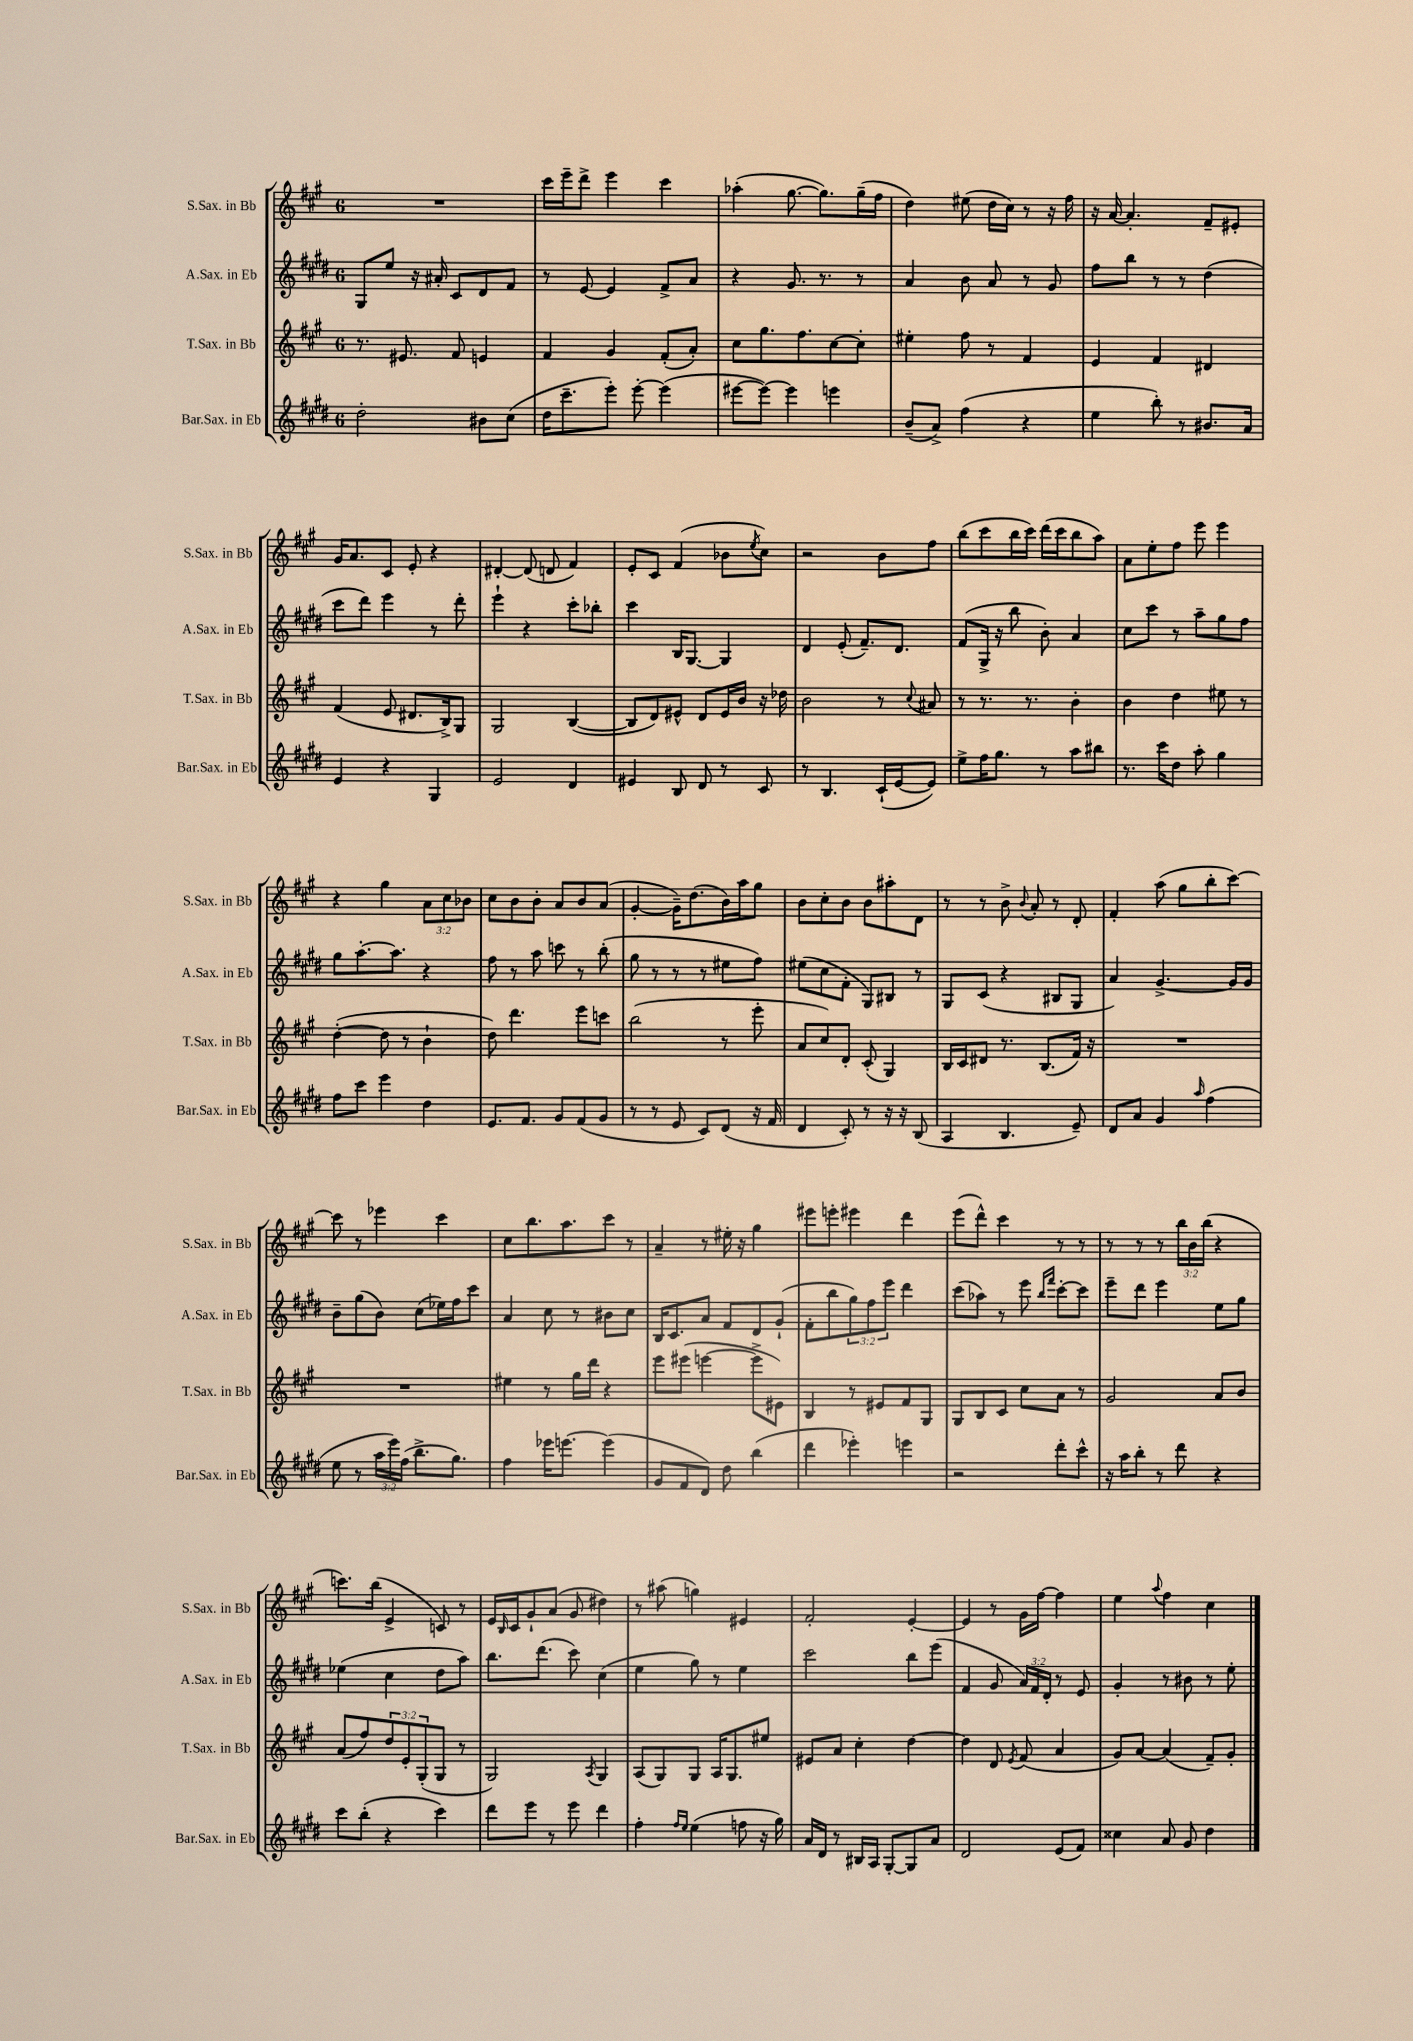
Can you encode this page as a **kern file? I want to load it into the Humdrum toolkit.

**kern	**kern	**kern	**kern
*staff4	*staff3	*staff2	*staff1
*clefG2	*clefG2	*clefG2	*clefG2
*k[f#c#g#d#]	*k[f#c#g#]	*k[f#c#g#d#]	*k[f#c#g#]
*M6/8	*M6/8	*M6/8	*M6/8
2dd#'	8.r	8G#	2.r
.	.	8ee	.
.	8.e#	.	.
.	.	16r	.
.	.	16a#'	.
.	8f#	8c#	.
8b#	4e	8d#	.
(8cc#	.	8f#	.
=	=	=	=
16dd#	4f#	8r	16ccc#
8.ccc#~	.	.	16eee~
.	.	[8e	8ddd^
8eee')	4g#	4e]	4eee
[8eee'	.	.	.
(4eee]	(8f#'	8f#^	4ccc#
.	8a')	8a	.
=	=	=	=
[8eee#	8cc#	4r	(4aa-'
8eee#_)	8.gg#	.	.
4eee#]	.	8.g#	[8.gg#
.	8.ff#	.	.
.	.	8.r	8.gg#])
4eee	[8cc#	.	.
.	8cc#']	8r	(16gg#~
.	.	.	16ff#
=	=	=	=
(8b~	4ee#'	4a	4dd)
8a^)	.	.	.
(4ff#	8ff#	8b	(8ee#
.	8r	8a	16dd
.	.	.	16cc#)
4r	4f#	8r	8r
.	.	8g#	16r
.	.	.	16ff#
=	=	=	=
4ee	4e	8ff#	16r
.	.	.	[16a
.	.	8bb	4.a']
8bb')	4f#	8r	.
8r	.	8r	.
8.b#	4d#	(4dd#	8f#~
.	.	.	8e#'
16a	.	.	.
=	=	=	=
4e	(4f#	8ccc#	16g#
.	.	.	8.a
.	.	8ddd#)	.
4r	8e	4eee	8c#
.	8.d#	.	8e'
4G#	.	8r	4r
.	16B^)	.	.
.	8G#	8ddd#'	.
=	=	=	=
2e	2G#	4eee`	[4d#'
.	.	4r	(8d#]
.	.	.	8d
4d#	([4B	8ccc#'	4f#)
.	.	8bb-'	.
=	=	=	=
4e#	8B]	4ccc#	8e'
.	8d)	.	8c#
8B	8e#^^	16B	(4f#
.	.	[8.G#	.
8d#	8d	.	.
8r	16e#	4G#]	8b-
.	16b	.	.
.	.	.	8qee
8c#	16r	.	8cc#)
.	16dd-	.	.
=	=	=	=
8r	2b	4d#	2r
4.B	.	.	.
.	.	(8e'	.
.	.	8.f#~)	.
(16c#`	8r	.	8b
[16e	.	8.d#	.
.	8qqcc#	.	.
8e])	8a#	.	8ff#
=	=	=	=
8ee^	8r	(8f#	(8bb
16ff#	8.r	16G#^	8ccc#
8.gg#	.	16r	.
.	.	8bb	16bb
.	8.r	.	16ccc#)
8r	.	8b')	(16ddd
.	.	.	16ccc#
8aa	4b'	4a	8bb
8bb#	.	.	8aa)
=	=	=	=
8.r	4b	8cc#	8a
.	.	8ccc#	8ee'
16ccc#	.	.	.
8dd#	4dd	8r	8ff#
8aa'	.	8aa~	8eee
4gg#	8ee#	8gg#	4eee
.	8r	8ff#	.
=	=	=	=
8ff#	([4dd'	8gg#	4r
8ccc#	.	[8.aa'	.
4eee	8dd]	.	4gg#
.	.	8.aa]	.
.	8r	.	.
4dd#	4b`	4r	12a
.	.	.	12cc#
.	.	.	12b-
=	=	=	=
8.e	8dd)	8ff#	8cc#
.	4.ddd	8r	8b
8.f#	.	.	.
.	.	8aa	8b'
8g#	.	8ccc	8a
(8f#	8eee	8r	8b
8g#	8ccc	(8bb'	(8a
=	=	=	=
8r	(2bb	8gg#	[4g#'
8r	.	8r	.
8e	.	8r	16g#~])
.	.	.	(8.dd
8c#)	.	8r	.
(8d#	8r	8ee#	16b)
.	.	.	16aa
16r	8eee'	8ff#)	8gg#
16f#	.	.	.
=	=	=	=
4d#	8a	(8ee#	8b
.	8cc#)	8cc#	8cc#'
8c#')	8d'	8f#'	8b
8r	(8c#'	8G#)	8b
16r	4G#)	8B#	8aa#'
16r	.	.	.
(8B	.	8r	8d
=	=	=	=
4A	16B	8G#	8r
.	16c#	.	.
.	8d#	(8c#	8r
4.B	8.r	4r	8b^
.	.	.	8qqb
.	.	.	8a'
.	(8.B	.	.
.	.	8B#	8r
8e~)	16f#)	8G#	8d'
.	16r	.	.
=	=	=	=
8d#	2.r	4a)	4f#'
8a	.	.	.
4g#	.	[4.g#^	(8aa
.	.	.	8gg#
16qqaa	.	.	.
(4ff#	.	.	8bb'
.	.	16g#]	[8ccc#)
.	.	16g#	.
=	=	=	=
8ee	2.r	8b~	8ccc#]
8r	.	(8gg#	8r
24aa	.	8b)	4eee-
24eee)	.	.	.
(24ff#	.	.	.
8.bb^	.	(8cc#	.
.	.	16ee-)	4ccc#
8.gg#)	.	16ff#	.
.	.	8ccc#	.
=	=	=	=
4ff#	4ee#	4a	8cc#
.	.	.	8.bb
16eee-	8r	8cc#	.
[8.eee	.	.	8.aa
.	16gg#	8r	.
.	16ddd	.	.
(4eee]	4r	8b#	8ccc#
.	.	8cc#	8r
=	=	=	=
8g#	8eee	16B	4a~
.	.	8.c#	.
8f#	(8eee#	.	.
8d#)	[4eee	8a	8r
8dd#	.	8f#	16ee#'
.	.	.	16r
(4bb	8eee^]	8d#	4gg#
.	8e#)	(8g#`	.
=	=	=	=
4ddd#	4B	8f#'	8eee#
.	.	8bb	8eee'
4eee-')	8r	12gg#)	4eee#
.	.	12ff#	.
.	8e#	.	.
.	.	12eee	.
4eee	8f#	4ddd#	4ddd
.	8G#	.	.
=	=	=	=
2r	8G#	(8ccc#	(8eee
.	8B	8aa-)	8ddd^^)
.	8c#	8r	4ccc#
.	8cc#	8eee	.
.	.	16qqbb	.
.	.	16qqfff#	.
8ddd#'	8a	[8ccc#'	8r
8ccc#^^	8r	8ccc#]	8r
=	=	=	=
16r	2g#	8eee~	8r
16aa	.	.	.
8bb'	.	8ddd#	8r
8r	.	4eee	8r
8ddd#	.	.	24bb
.	.	.	24b
.	.	.	(24bb
4r	8a	8ee	4r
.	8b	8gg#	.
=	=	=	=
8ccc#	(8a	(4ee-	8.ccc)
(8bb'	8ff#)	.	.
.	.	.	(16bb
4r	12dd	4cc#	4e^
.	12e'	.	.
.	(12G#'	.	.
4ccc#)	8G#	8dd#	8c)
.	8r	8aa)	8r
=	=	=	=
8ddd#	2G#)	8.bb	16e
.	.	.	16qqB
.	.	.	16c#
8eee	.	.	8g#`
.	.	(8.ddd#	.
8r	.	.	(8a
8eee	.	8ccc#)	8g#
.	8qA	.	.
4ddd#	4G#	(4cc#	4dd#)
=	=	=	=
4ff#'	(8A	4ee	8r
.	8G#)	.	(8aa#
16qqff#	.	.	.
16qqee	.	.	.
(4ee	8G#	8gg#)	4gg)
.	16A	8r	.
.	8.G#	.	.
8ff	.	4ee	4e#
16r	8ee#	.	.
16gg#)	.	.	.
=	=	=	=
16a	8e#	2ccc#	2f#'
16d#	.	.	.
8r	8a	.	.
16B#	4cc#'	.	.
16A	.	.	.
[8G#'	.	.	.
8G#]	[4dd	8bb	[4e'
8a	.	(8eee	.
=	=	=	=
2d#	4dd]	4f#	4e]
.	8d	8g#	8r
.	8qe	.	.
.	(8f#	24a)	16g#
.	.	24f#	.
.	.	.	[16ff#
.	.	24d#'	.
(8e	4a	8r	4ff#]
8f#)	.	8e	.
=	=	=	=
4cc##	8g#)	4g#'	4ee
.	[8a	.	.
.	.	.	8qqaa
8a	(4a]	8r	4ff#
8g#	.	8b#	.
4dd#	8f#~)	8r	4cc#
.	8g#'	8ee'	.
==	==	==	==
*-	*-	*-	*-
